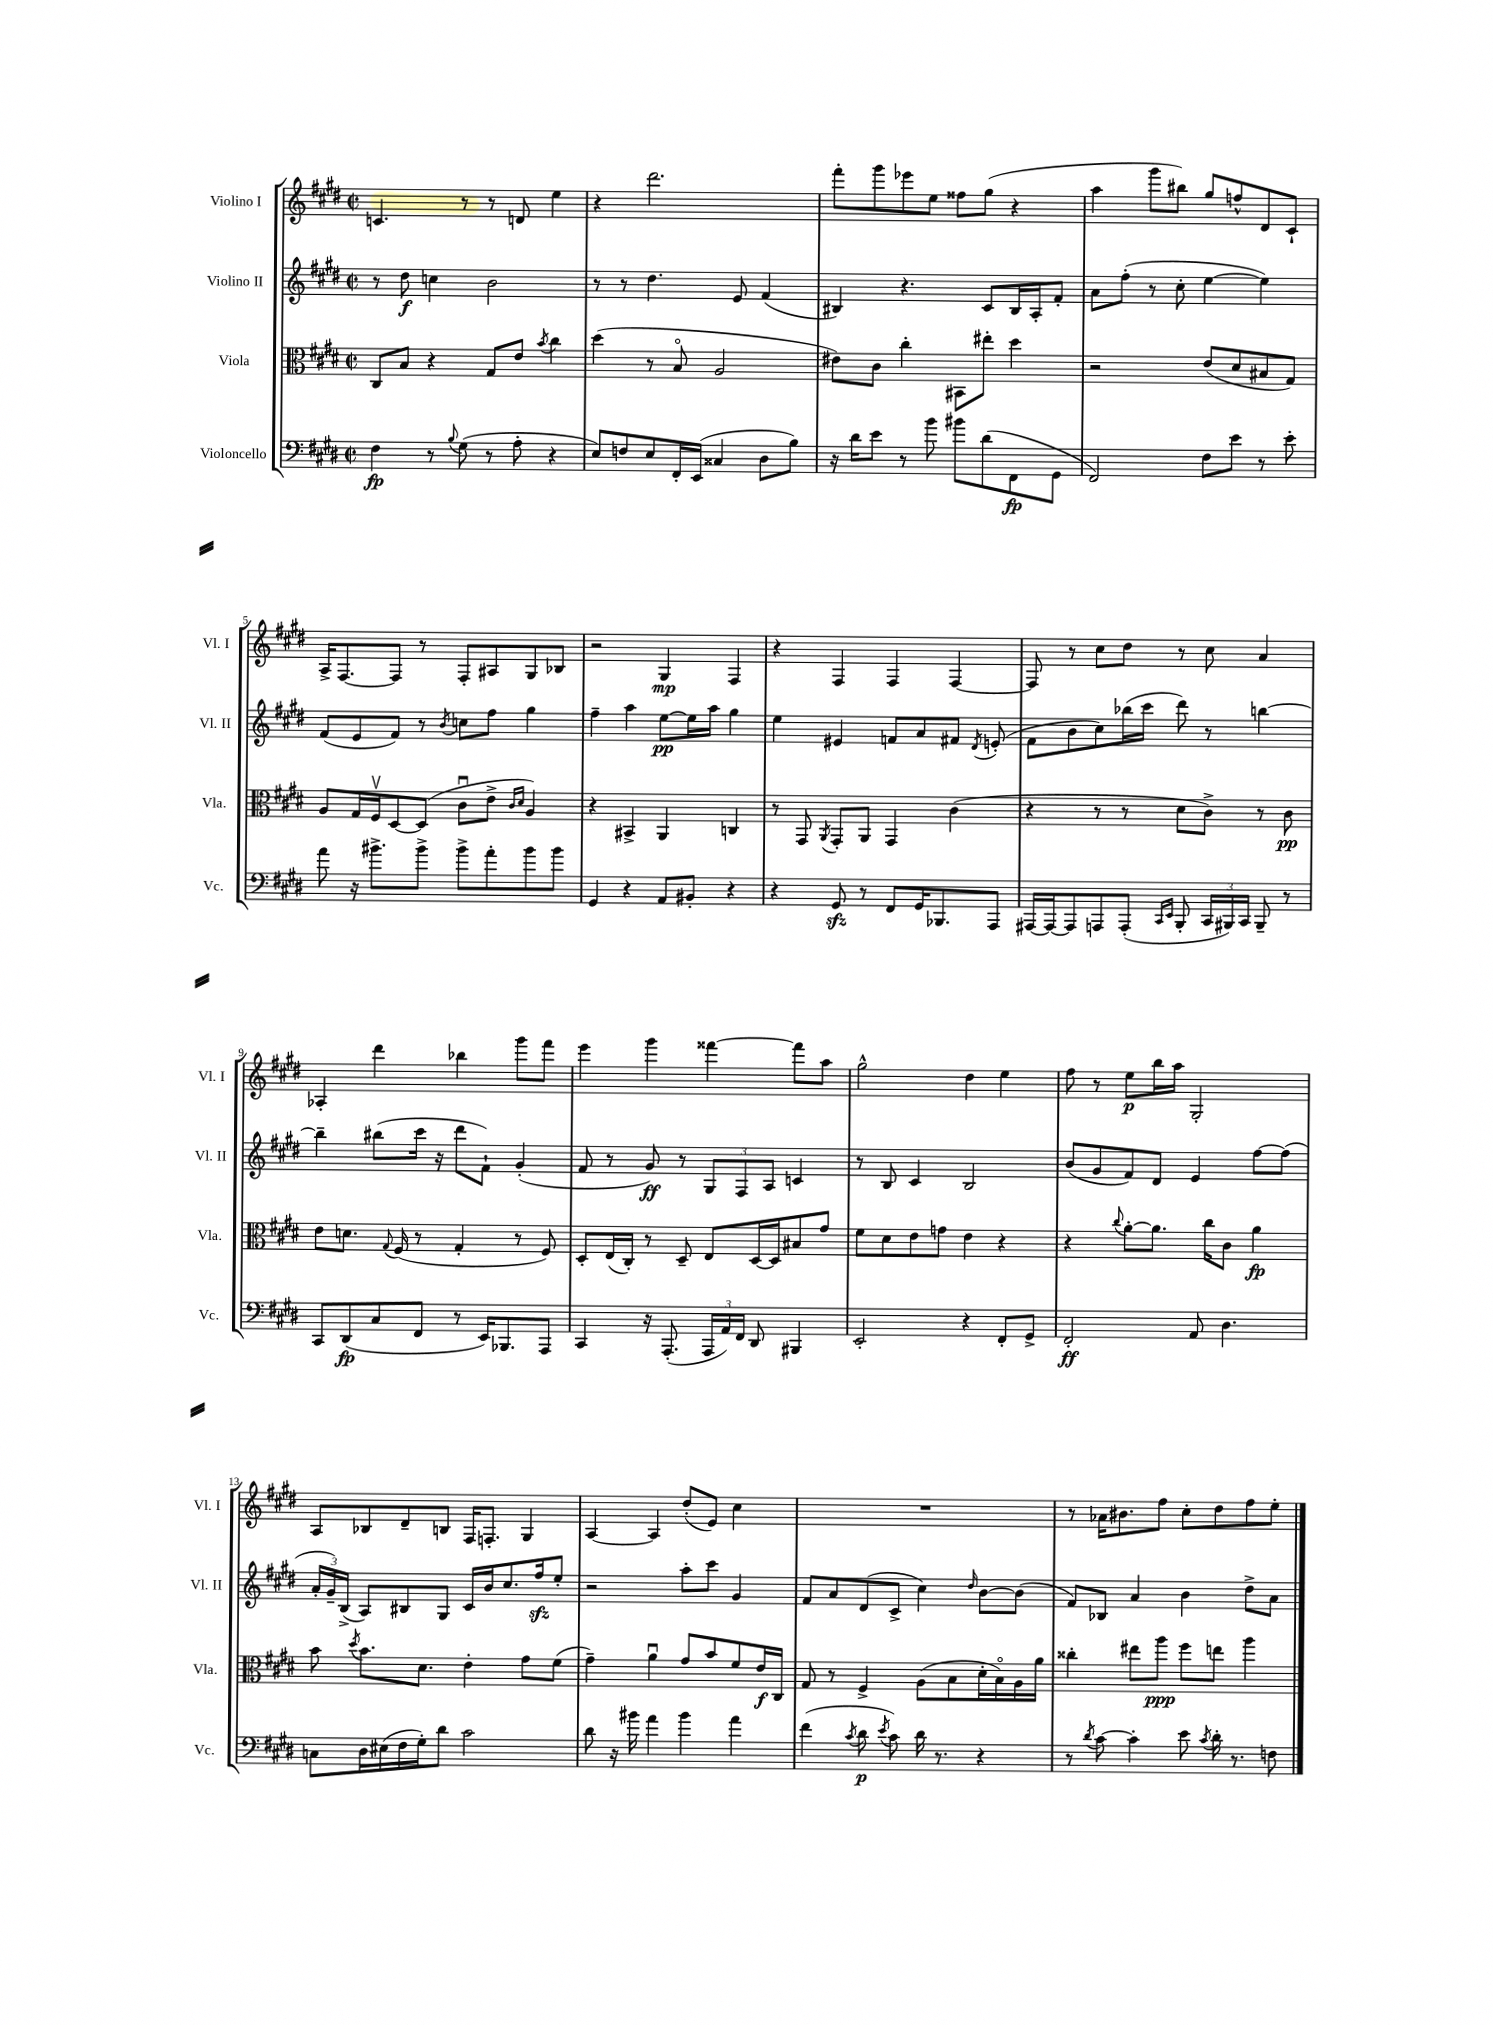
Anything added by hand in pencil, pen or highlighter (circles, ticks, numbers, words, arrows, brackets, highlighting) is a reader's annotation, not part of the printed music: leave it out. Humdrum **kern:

**kern	**dynam	**kern	**dynam	**kern	**dynam	**kern	**dynam
*part4	*part4	*part3	*part3	*part2	*part2	*part1	*part1
*staff4	*staff4	*staff3	*staff3	*staff2	*staff2	*staff1	*staff1
*I"Violoncello	*	*I"Viola	*	*I"Violino II	*	*I"Violino I	*
*I'Vc.	*	*I'Vla.	*	*I'Vl. II	*	*I'Vl. I	*
*clefF4	*	*clefC3	*	*clefG2	*	*clefG2	*
*k[f#c#g#d#]	*	*k[f#c#g#d#]	*	*k[f#c#g#d#]	*	*k[f#c#g#d#]	*
*M2/2	*	*M2/2	*	*M2/2	*	*M2/2	*
*met(c|)	*	*met(c|)	*	*met(c|)	*	*met(c|)	*
=1	=1	=1	=1	=1	=1	=1	=1
4F#\	fp	8C#/L	.	8r	.	4.cn/	.
.	.	8B/J	.	8dd#\	f	.	.
8r	.	4r	.	4ccn\	.	.	.
8qqB/	.	.	.	.	.	.	.
(8G#\	.	.	.	.	.	8r	.
8r	.	8G#/L	.	2b\	.	8r	.
8A'\	.	8e/J	.	.	.	8dn/	.
.	.	8qb/	.	.	.	.	.
4r	.	4cc#\	.	.	.	4ee\	.
=2	=2	=2	=2	=2	=2	=2	=2
8E/L)	.	(4dd#\	.	8r	.	4r	.
8Fn/	.	.	.	8r	.	.	.
8E/	.	8r	.	4.dd#\	.	2.ddd#\	.
16FF#'/L	.	8B/	.	.	.	.	.
(16EE/JJ	.	.	.	.	.	.	.
4C##X/	.	2A/	.	.	.	.	.
.	.	.	.	8e/	.	.	.
8D#\L	.	.	.	(4f#/	.	.	.
8B\J)	.	.	.	.	.	.	.
=3	=3	=3	=3	=3	=3	=3	=3
16r	.	8e#X\L)	.	4B#X/)	.	8fff#'\L	.
16d#\KL	.	.	.	.	.	.	.
8e\J	.	8c#\J	.	.	.	8ggg#\	.
8r	.	4cc#'\	.	4.r	.	8eee-X\	.
8b\	.	.	.	.	.	8ee\J	.
8b#X\L	.	8BB#X\L	.	.	.	8ff##X\L	.
(8d#\	.	8ee#X'\J	.	8c#/L	.	(8gg#\J	.
8FF#\	fp	4dd#\	.	16B#/L	.	4r	.
.	.	.	.	16A'/J	.	.	.
8GG#\J	.	.	.	8f#'/J	.	.	.
=4	=4	=4	=4	=4	=4	=4	=4
2FF#/)	.	2r	.	8a\L	.	4aa\	.
.	.	.	.	(8ff#'\J	.	.	.
.	.	.	.	8r	.	8ggg#\L	.
.	.	.	.	8cc#'\	.	8bb#X\J)	.
8F#\L	.	(8e/L	.	[4ee\	.	8gg#/L	.
8e\J	.	8d#/	.	.	.	8ffn^^/	.
8r	.	8B#X/	.	4ee\])	.	8d#/	.
8e'\	.	8G#/J)	.	.	.	8c#`/J	.
!!LO:LB:g=z
=5	=5	=5	=5	=5	=5	=5	=5
8a\	.	8A/L	.	(8f#/L	.	16A^/KL	.
.	.	.	.	.	.	[8.F#/	.
16r	.	16G#/L	.	8e/	.	.	.
8.b#X^\L	.	16F#v/J	.	.	.	.	.
.	.	[8D#/	.	8f#/J)	.	8F#/J]	.
8b#^\J	.	(8D#/J]	.	8r	.	8r	.
.	.	.	.	8qb/	.	.	.
8b#^\L	.	8c#u\L	.	8ccn\L	.	8F#'/L	.
8a'\	.	8e^\J	.	8ff#\J	.	8A#X/	.
.	.	16qqc#/LL	.	.	.	.	.
.	.	16qqd#/JJ	.	.	.	.	.
8b#\	.	4A/)	.	4gg#\	.	8G#/	.
8b#\J	.	.	.	.	.	8B-X/J	.
=6	=6	=6	=6	=6	=6	=6	=6
4GG#/	.	4r	.	4ff#~\	.	2r	.
4r	.	4BB#X^/	.	4aa\	.	.	.
8AA/L	.	4AA/	.	[8ee\L	pp	4G#/	mp
8BB#X'/J	.	.	.	16ee\L]	.	.	.
.	.	.	.	16aa\JJ	.	.	.
4r	.	4Cn/	.	4gg#\	.	4F#/	.
=7	=7	=7	=7	=7	=7	=7	=7
4r	.	8r	.	4ee\	.	4r	.
.	.	8GG#/	.	.	.	.	.
.	.	8qAA/	.	.	.	.	.
8GG#zz/	.	8GG#'/L	.	4e#X/	.	4F#/	.
8r	.	8AA/J	.	.	.	.	.
8FF#/L	.	4GG#/	.	8fn/L	.	4F#/	.
16GG#/K	.	.	.	8a/	.	.	.
8.BBB-X/	.	.	.	.	.	.	.
.	.	(4c#\	.	8f#X/J	.	[4F#/	.
.	.	.	.	8qd#/	.	.	.
8AAA/J	.	.	.	(8en'/	.	.	.
=8	=8	=8	=8	=8	=8	=8	=8
[16AAA#X/LL	.	4r	.	8f#\L	.	8F#/]	.
16AAA#/J_	.	.	.	.	.	.	.
8AAA#/]	.	.	.	8b\	.	8r	.
8AAAn/	.	8r	.	8cc#\)	.	8cc#\L	.
(8AAA'/J	.	8r	.	(16bb-X\L	.	8dd#\J	.
.	.	.	.	16ccc#\JJ	.	.	.
16qqCC#/LL	.	.	.	.	.	.	.
16qqEE/JJ	.	.	.	.	.	.	.
8BBB'/	.	8d#\L	.	8ddd#\)	.	8r	.
24CC#/LL	.	8c#^\J)	.	8r	.	8cc#\	.
24BBB#X/)	.	.	.	.	.	.	.
24CC#/JJ	.	.	.	.	.	.	.
8BBB#~/	.	8r	.	[4bbn\	.	4a/	.
8r	.	8c#\	pp	.	.	.	.
!!LO:LB:g=z
=9	=9	=9	=9	=9	=9	=9	=9
8CC#/L	.	8e\L	.	4bb~\]	.	4A-X'/	.
(8DD#/	fp	8.dn\J	.	.	.	.	.
8C#/	.	.	.	(8bb#X\L	.	4ddd#\	.
.	.	8qqG#/	.	.	.	.	.
.	.	(16F#/	.	.	.	.	.
8FF#/J	.	8r	.	16ccc#\Jk	.	.	.
.	.	.	.	16r	.	.	.
8r	.	4G#'/	.	8ddd#\L	.	4bb-X\	.
16EE/KL)	.	.	.	8f#`\J)	.	.	.
8.BBB-X/	.	.	.	.	.	.	.
.	.	8r	.	(4g#'/	.	8ggg#\L	.
8AAA/J	.	8F#/)	.	.	.	8fff#\J	.
=10	=10	=10	=10	=10	=10	=10	=10
4CC#/	.	8D#'/L	.	8f#/	.	4eee\	.
.	.	(16E/L	.	8r	.	.	.
.	.	16C#'/JJ)	.	.	.	.	.
16r	.	8r	.	8g#/)	ff	4ggg#\	.
(8.AAA'/	.	.	.	.	.	.	.
.	.	8D#~/	.	8r	.	.	.
24AAA/LL	.	8E/L	.	12G#/L	.	[4fff##X\	.
24AA/)	.	.	.	.	.	.	.
24FF#/JJ	.	.	.	12F#/	.	.	.
8DD#/	.	[16D#/L	.	.	.	.	.
.	.	.	.	12A/J	.	.	.
.	.	16D#/J]	.	.	.	.	.
4BBB#X/	.	8B#X/	.	4cn/	.	8fff##\L]	.
.	.	8g#/J	.	.	.	8aa\J	.
=11	=11	=11	=11	=11	=11	=11	=11
2EE'/	.	8f#\L	.	8r	.	2gg#^^\	.
.	.	8d#\	.	8B/	.	.	.
.	.	8e\	.	4c#/	.	.	.
.	.	8gn\J	.	.	.	.	.
4r	.	4e\	.	2B/	.	4dd#\	.
8FF#'/L	.	4r	.	.	.	4ee\	.
8GG#^/J	.	.	.	.	.	.	.
=12	=12	=12	=12	=12	=12	=12	=12
2FF#'/	ff	4r	.	(8b/L	.	8ff#\	.
.	.	.	.	8g#/	.	8r	.
.	.	8qqcc#/	.	.	.	.	.
.	.	[8a'\L	.	8f#/)	.	8ee\L	p
.	.	8.a\J]	.	8d#/J	.	16bb\L	.
.	.	.	.	.	.	16aa\JJ	.
8AA/	.	.	.	4e/	.	2G#'/	.
.	.	16cc#\KL	.	.	.	.	.
4.D#\	.	8c#\J	.	.	.	.	.
.	.	4a\	fp	[8ff#\L	.	.	.
.	.	.	.	(8ff#\J]	.	.	.
!!LO:LB:g=z
=13	=13	=13	=13	=13	=13	=13	=13
8Cn\L	.	8b\	.	24a'/LL	.	8A/L	.
.	.	.	.	24g#~/)	.	.	.
.	.	.	.	(24B^/JJ	.	.	.
.	.	8qdd#/	.	.	.	.	.
16D#\L	.	8.b\L	.	8A/L)	.	8B-X/	.
(16E#X\	.	.	.	.	.	.	.
16F#\	.	.	.	8B#X/	.	8d#~/	.
16G#'\J)	.	8.d#\J	.	.	.	.	.
8d#\J	.	.	.	8G#/J	.	8Bn/J	.
2c#\	.	4e'\	.	16c#/LL	.	16F#/KL	.
.	.	.	.	16b/J	.	8.Fn'/J	.
.	.	.	.	8.cc#/	.	.	.
.	.	8g#\L	.	.	.	4G#/	.
.	.	.	.	16ff#zz/k	.	.	.
.	.	(8f#\J	.	8ee'/J	.	.	.
=14	=14	=14	=14	=14	=14	=14	=14
8d#\	.	4g#~\)	.	2r	.	[4A/	.
16r	.	.	.	.	.	.	.
16b#X\	.	.	.	.	.	.	.
4a\	.	4au\	.	.	.	4A/]	.
4b#\	.	8g#/L	.	8aa'\L	.	(8dd#'/L	.
.	.	8b/	.	8ccc#\J	.	8e/J)	.
4a\	.	8f#/	.	4g#/	.	4cc#\	.
.	.	16e/L	f	.	.	.	.
.	.	16C#/JJ	.	.	.	.	.
=15	=15	=15	=15	=15	=15	=15	=15
(4f#\	.	8G#/	.	8f#/L	.	1r	.
.	.	8r	.	8a/	.	.	.
8qc#/	.	.	.	.	.	.	.
8d#\	p	4F#^/	.	(8d#/	.	.	.
8qe/	.	.	.	.	.	.	.
8c#\)	.	.	.	8c#^/J	.	.	.
16d#\	.	(8A\L	.	4cc#\)	.	.	.
8.r	.	.	.	.	.	.	.
.	.	8B\	.	.	.	.	.
.	.	.	.	16qqdd#/	.	.	.
4r	.	16d#'\L	.	[8b\L	.	.	.
.	.	16B\)	.	.	.	.	.
.	.	16A\	.	(8b\J]	.	.	.
.	.	16a\JJ	.	.	.	.	.
=16	=16	=16	=16	=16	=16	=16	=16
8r	.	4cc##X'\	.	8f#/L)	.	8r	.
8qd#/	.	.	.	.	.	.	.
[8c#\	.	.	.	8B-X/J	.	16a-X\KL	.
.	.	.	.	.	.	8.b#X\	.
4c#'\]	.	8ee#X\L	.	4a/	.	.	.
.	.	8aa\J	ppp	.	.	8ff#\J	.
8e\	.	8ff#\L	.	4b\	.	8cc#'\L	.
8qc#/	.	.	.	.	.	.	.
16d#'\	.	8een\J	.	.	.	8dd#\	.
8.r	.	.	.	.	.	.	.
.	.	4aa\	.	8dd#^\L	.	8ff#\	.
8Fn\	.	.	.	8a\J	.	8ee'\J	.
==	==	==	==	==	==	==	==
*-	*-	*-	*-	*-	*-	*-	*-
